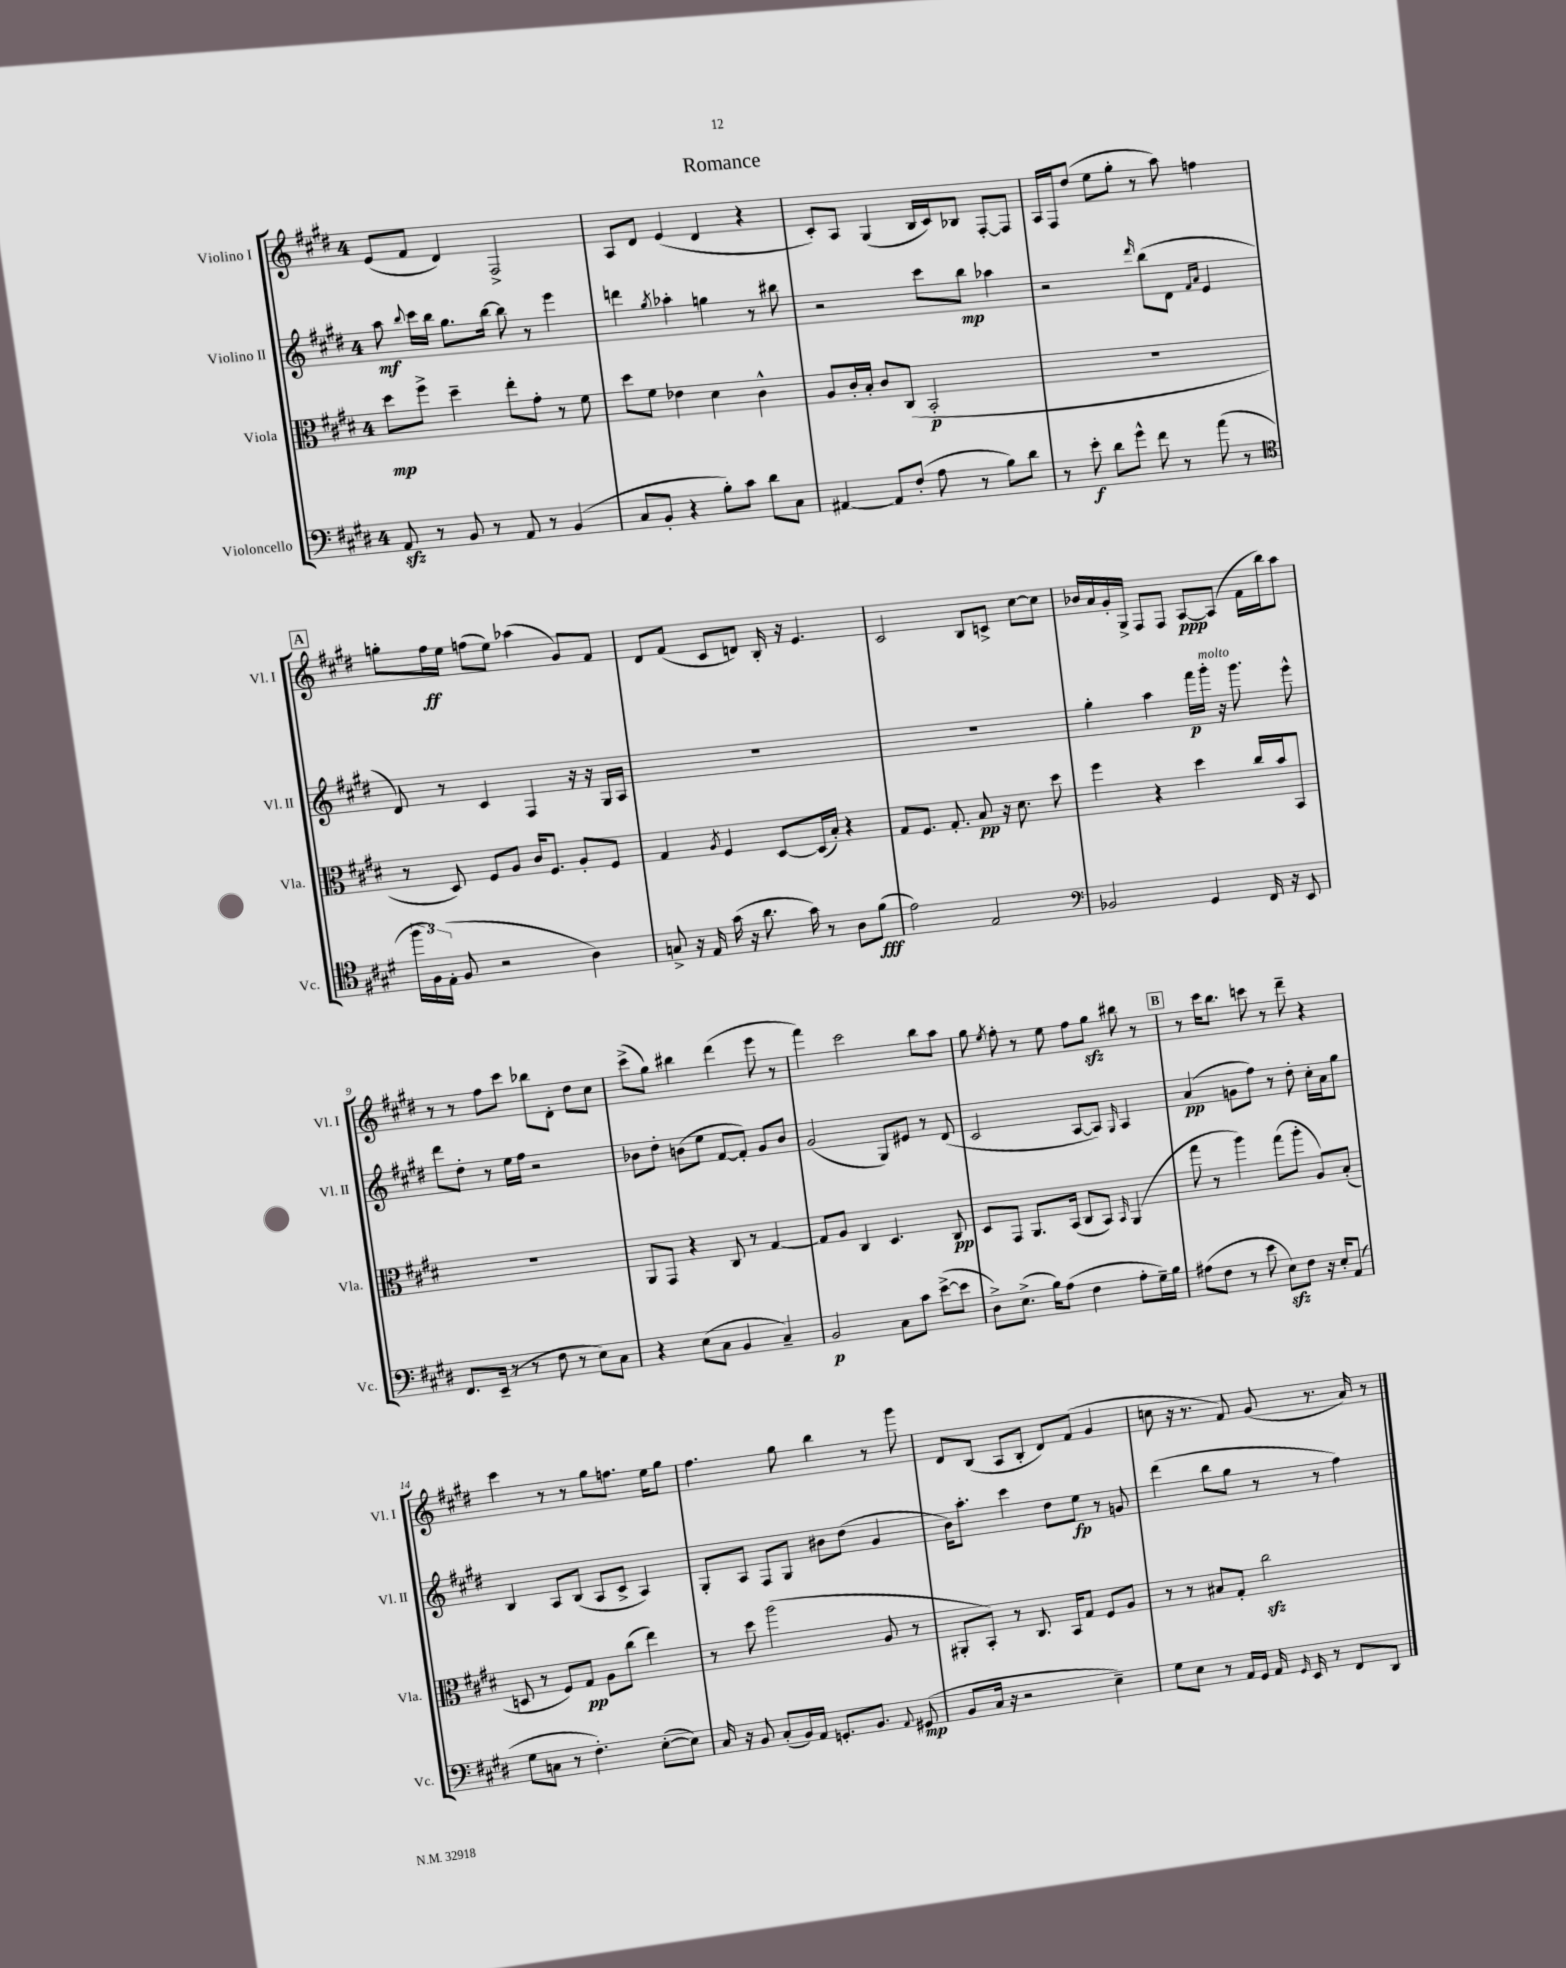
\header { title = "Romance" }
<<
\new StaffGroup <<
\new Staff = "s0" \with { instrumentName = "Violino I" shortInstrumentName = "Vl. I" } {
    \clef treble \key e \major \once \override Staff.TimeSignature.style = #'single-digit \time 4/4
    \autoBeamOff e'8[( fis'8] dis'4) fis2-> |
    a8[ dis'8] e'4( dis'4 r4 |
    cis'8[-.) a8] gis4( b16[ cis'16) bes8] fis8[~-. fis8] |
    a16[ fis16 dis''8]( e''8[ gis''8]-. r8 a''8) f''4 |
    \mark \markup { \box "A" } g''8[-. fis''16\ff e''16] f''8[( e''8]) aes''4( gis'8[) fis'8] |
    dis'8[ fis'8]( cis'8[ d'8]) b16-. r16 e'4. |
    cis'2 b8[ c'8]-> cis''8[~ cis''8] |
    bes'16[ a'16 gis'16-. gis16]-> fis8[ fis8] a8[~\ppp a8]( fis'16[ b''16) a''8] |
    r8 r8 fis''8[ cis'''8] bes''8[ dis'8]-. dis''8[ cis''8] |
    cis'''8[->( gis''8]) bis''4 dis'''4( e'''8 r8 |
    fis'''4) cis'''2 b''8[ a''8] |
    gis''8 \acciaccatura { e''8 } fis''8-. r8 e''8 fis''8[ gis''8]\sfz bis''8 r8 |
    \mark \markup { \box "B" } r8 cis'''16[ b''8.] c'''8 r8 dis'''8-- r4 |
    cis'''4 r8 r8 gis''8[ f''8.] e''16[ gis''8] |
    fis''4. gis''8 b''4 r8 gis'''8 |
    dis'8[ b8]( a8[ b8]-. dis'8[) fis'8]( gis'4 |
    c''8 r16 r8. fis'8) gis'8( r8. a'16) r8 \bar "|." |
}
\new Staff = "s1" \with { instrumentName = "Violino II" shortInstrumentName = "Vl. II" } {
    \clef treble \key e \major \once \override Staff.TimeSignature.style = #'single-digit \time 4/4
    \autoBeamOff a''8\mf \appoggiatura { b''8 } cis'''16[ b''16] gis''8.[ b''16]~ b''8 r8 e'''4 |
    d'''4 \acciaccatura { gis''8 } aes''4-. g''4 r8 bis''8 |
    r2 cis'''8[ b''8]\mp aes''4 |
    r2 \grace { dis'''16 } b''8[( dis'8] \grace { fis'16[ a'16] } e'4 |
    \mark \markup { \box "A" } dis'8) r8 cis'4 fis4 r16 r16 gis16[ a16] |
    R1 |
    R1 |
    gis''4-. a''4 fis'''16[\p gis'''16]-.^\markup { \italic "molto" } r16 gis'''8. e'''8-^ |
    dis'''8[ dis''8]-. r8 e''16[ fis''16] r2 |
    bes'8[ dis''8]-. b'8[( e''8] fis'8[~ fis'8]-.) gis'8[ b'8] |
    gis'2( gis8[) eis'8] r8 dis'8( |
    cis'2 a8[~ a8]) \grace { gis16 } a4 |
    \mark \markup { \box "B" } a'4\pp( g'8[ fis''8]) r8 dis''8-. cis''16[-. a'16 gis''8] |
    b4 a8[ b8]( a8[ cis'8]-> a4) |
    gis8[-. a8] fis8[ gis8] bis'8[ dis''8]( gis'4 |
    b'16[) a''8.]-. cis'''4 dis''8[ e''8]\fp r8 g'8 |
    dis'''4( b''8[ gis''8] r8 r8 fis''4) \bar "|." |
}
\new Staff = "s2" \with { instrumentName = "Viola" shortInstrumentName = "Vla." } {
    \clef alto \key e \major \once \override Staff.TimeSignature.style = #'single-digit \time 4/4
    \autoBeamOff dis''8[\mp fis''8]-> dis''4-- e''8[-. gis'8]-. r8 fis'8 |
    dis''8[ fis'8] ees'4 dis'4 cis'4-^ |
    a8[ cis'16-. b16]-. cis'8[ cis8]( b,2-.\p |
    R1 |
    \mark \markup { \box "A" } r8 dis8) fis8[ a8] cis'16[ fis8.] a8[-. fis8] |
    gis4 \acciaccatura { a8 } fis4 dis8[~ dis16( b16]-.) r4 |
    gis8[ fis8.] gis8.-. b8\pp r16 dis'8. dis''8 |
    fis''4 r4 dis''4 cis''16[ b'16 b,8] |
    R1 |
    a,8[ gis,8] r4 cis8 r8 gis4~ |
    gis8[ a8] cis4 dis4. cis8\pp |
    dis8[ gis,8] a,8.[ b,16]( cis8[ b,8]) \grace { b,16 } a,4( |
    \mark \markup { \box "B" } gis''8 r8 a''4) gis''8[( a''8]-. a8[) b8]-.( |
    d8 r8 fis8[) gis8]\pp a8[ cis''8]( e''4) |
    r8 dis''8 a''2( a8 r8 |
    ais,8[-. b,8]-.) r8 cis8. b,16[ gis8] fis8[ a8] |
    r8 r8 bis8[ gis8]-. cis''2\sfz \bar "|." |
}
\new Staff = "s3" \with { instrumentName = "Violoncello" shortInstrumentName = "Vc." } {
    \clef bass \key e \major \once \override Staff.TimeSignature.style = #'single-digit \time 4/4
    \autoBeamOff a,8\sfz r8 b,8 r8 a,8 r8 b,4( |
    cis8[ b,8]-. r4 b8[-.) cis'8] dis'8[ cis8] |
    ais,4~ ais,8[ fis8]-.( a8 r8 b8[) dis'8] |
    r8 e'8-.\f dis'8[ gis'8]-^ fis'8 r8 a'8( r8 |
    \mark \markup { \box "A" } \clef tenor \tuplet 3/2 { fis''16[ fis16) e16]-.( } fis8 r2 a4) |
    g8-> r16 e16 gis'16( r16 a'8. gis'16) r8 a8[ fis'8]\fff( |
    e'2) e2 |
    \clef bass bes,2 gis,4 fis,16 r16 e,8 |
    fis,8.[ e,16]--( r8 r8 fis8 r8 e8[) cis8] |
    r4 e8[( cis8] b,4 cis4--) |
    b,2\p cis8[ cis'8] e'8[~->( e'8] |
    dis8[->) e8.]->( b16[) a8]( fis4 a8[-. gis16--) b16] |
    \mark \markup { \box "B" } ais8[( fis8] r8 e'8 e8[\sfz) fis8] r16 e16[-. a,8]( |
    gis8[ c8] r8 fis4.-.) e8[~-.( e8]) |
    cis16 r16 b,8 cis8[-.( b,16) a,16] g,8.[-. b,8.] \appoggiatura { a,8 } gis,8\mp( |
    b,8[ cis16] r16 r2 e4--) |
    gis8[ e8] r8 a,16[ gis,16] a,16 \grace { gis,16 } e,16 r8 fis,8[ dis,8] \bar "|." |
}
>>
>>
